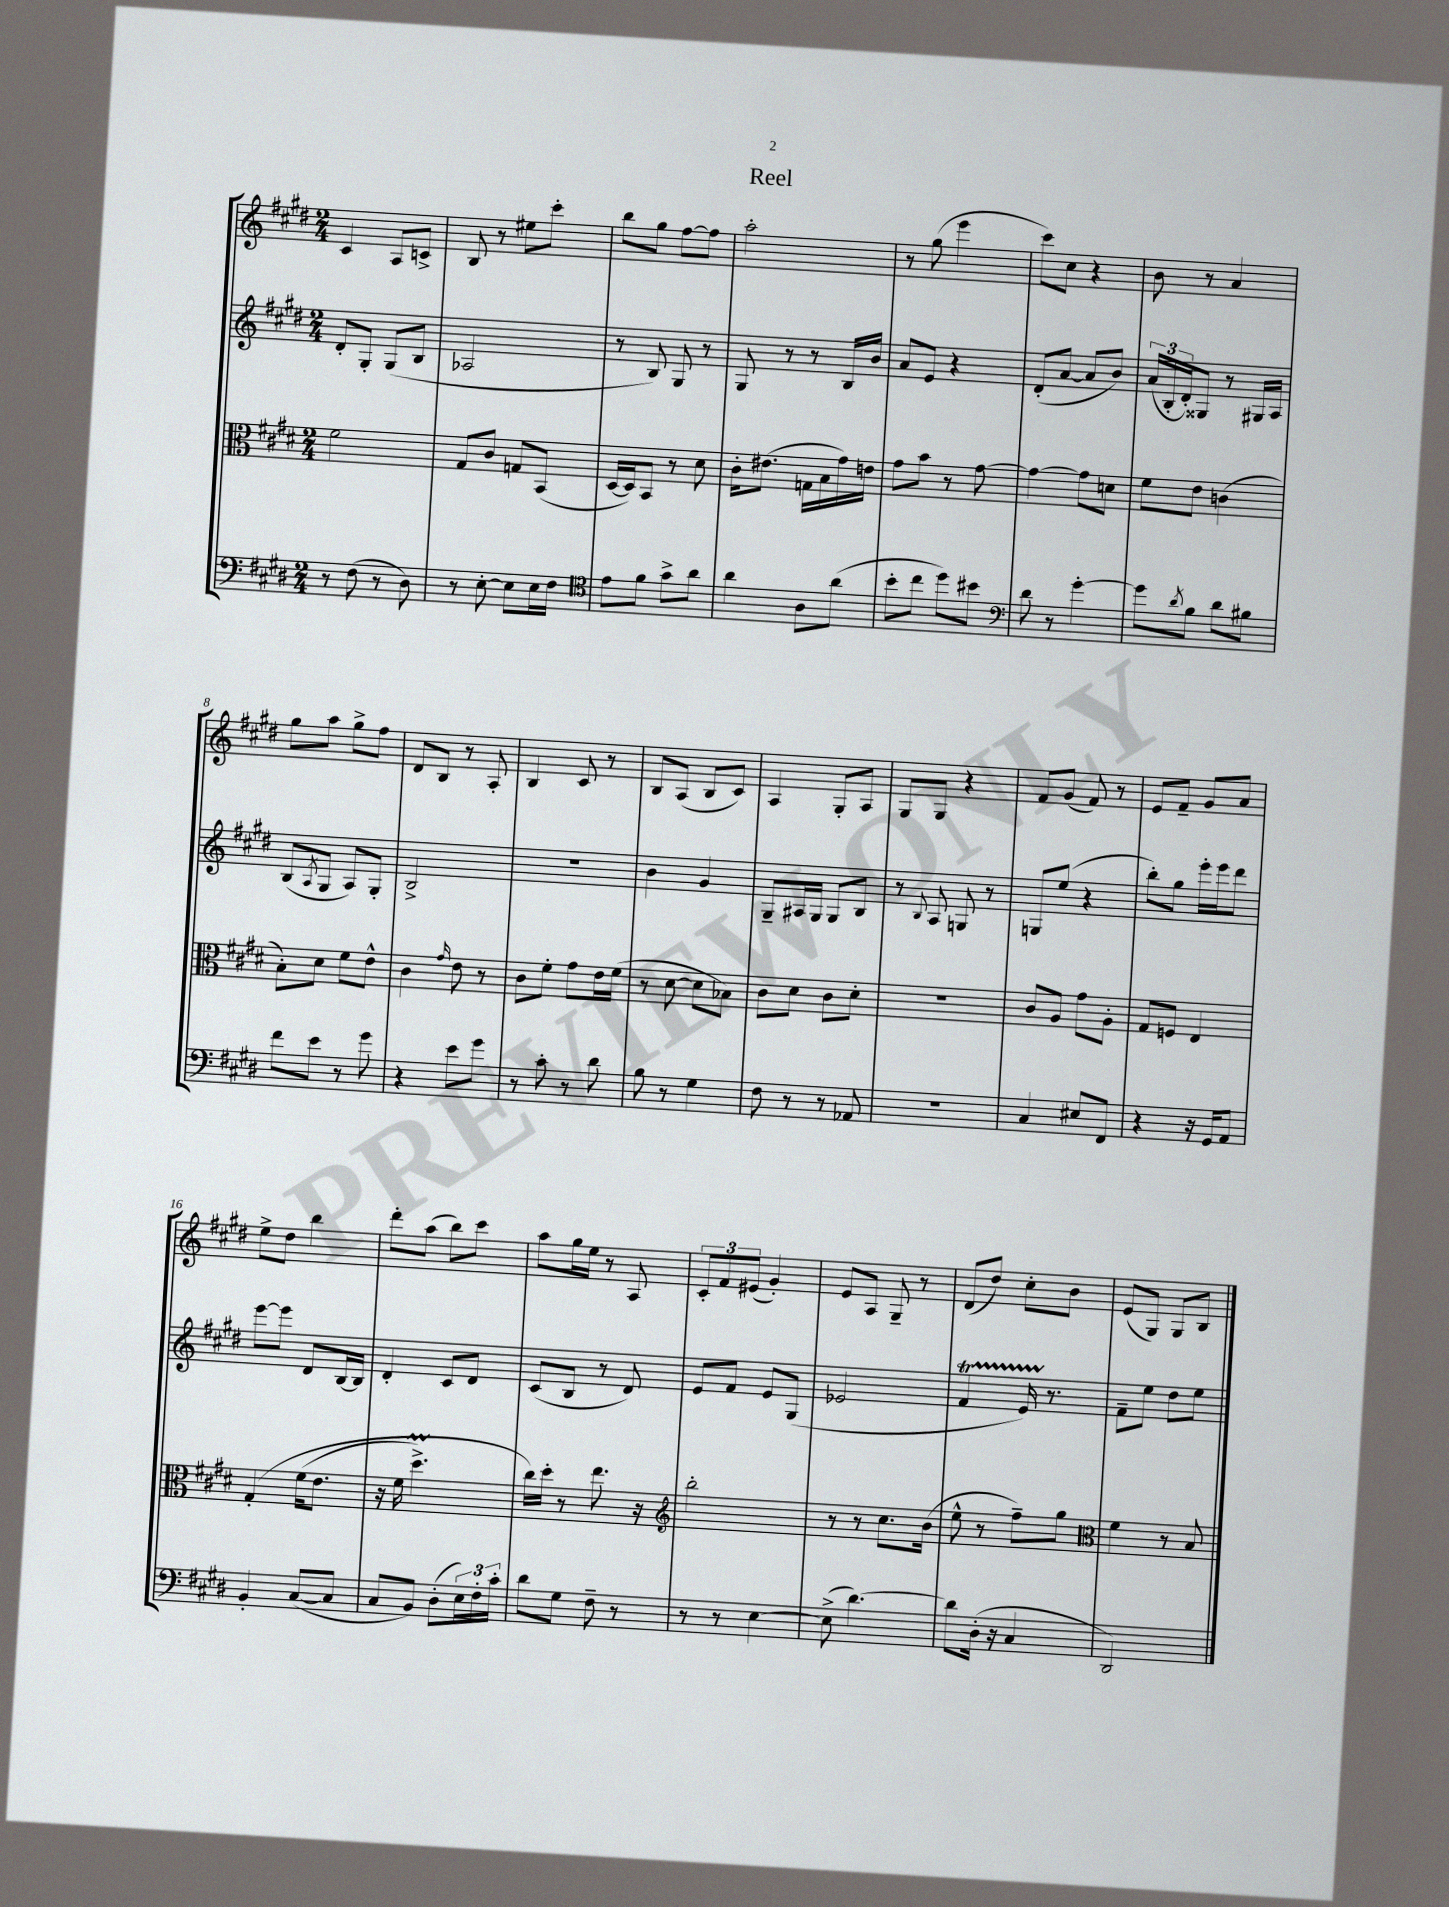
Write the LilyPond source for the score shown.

\header { title = "Reel" }
<<
\new StaffGroup <<
\new Staff = "s0" {
    \clef treble \key e \major \numericTimeSignature \time 2/4
    cis'4 a8 c'8-> |
    b8 r8 eis''8 cis'''8-. |
    b''8 gis''8 fis''8~ fis''8 |
    a''2-. |
    r8 gis''8( e'''4 |
    cis'''8) cis''8 r4 |
    b'8 r8 a'4 |
    gis''8 a''8 gis''8-> fis''8 |
    dis'8 b8 r8 a8-. |
    b4 cis'8 r8 |
    b8 a8( b8 cis'8) |
    a4 gis8-. a8 |
    gis8 gis8 r4 |
    fis'8 gis'8( fis'8) r8 |
    e'8 fis'8-- gis'8 a'8 |
    e''8-> dis''8 b''4 |
    dis'''8-. a''8( b''8) cis'''8 |
    a''8 gis''16 e''16 r8 a8 |
    \tuplet 3/2 { cis'8-. fis'8 eis'8( } gis'4-.) |
    e'8 a8 gis8-- r8 |
    dis'8( dis''8) cis''8-. b'8 |
    e'8( gis8) gis8 b8 \bar "|." |
}
\new Staff = "s1" {
    \clef treble \key e \major \numericTimeSignature \time 2/4
    dis'8-. gis8-. gis8( b8 |
    aes2 |
    r8 b8) gis8 r8 |
    gis8 r8 r8 b16 b'16 |
    a'8 e'8 r4 |
    dis'8-.( a'8~ a'8 b'8) |
    \tuplet 3/2 { a'16( b16-. dis'16-.) } gisis8 r8 gis16 a16 |
    b8( \acciaccatura { a8 } gis8 a8) gis8-. |
    b2-> |
    r2 |
    b'4 gis'4 |
    gis8-- ais16 gis16 gis8 b8 |
    r8 \appoggiatura { b8 } a8 g8 r8 |
    g8 e''8( r4 |
    b''8-.) gis''8 e'''16-. e'''16 dis'''8 |
    e'''8~ e'''8 dis'8 b16~ b16 |
    dis'4-. cis'8 dis'8 |
    cis'8( b8 r8 dis'8) |
    e'8 fis'8 e'8 gis8( |
    ees'2 |
    fis'4\startTrillSpan e'16) r8.\stopTrillSpan |
    fis'8-- e''8 dis''8 e''8 \bar "|." |
}
\new Staff = "s2" {
    \clef alto \key e \major \numericTimeSignature \time 2/4
    fis'2 |
    gis8 cis'8 g8 b,8( |
    dis16~ dis16) b,8 r8 dis'8 |
    cis'16-. eis'8.( g16 b16 gis'16) e'16 |
    gis'8 b'8 r8 gis'8~ |
    gis'4~ gis'8 d'8 |
    fis'8 e'8 c'4( |
    b8-.) dis'8 fis'8 e'8-^ |
    cis'4 \grace { gis'16 } e'8 r8 |
    cis'8 fis'8-. gis'8 e'16 fis'16( |
    r8 dis'8~ dis'8 bes8) |
    cis'8 dis'8 cis'8 dis'8-. |
    r2 |
    cis'8 a8 gis'8 a8-. |
    gis8 f8 e4 |
    gis4-.\( fis'16( e'8. |
    r16 fis'16 dis''4.->\prall) |
    cis''16\) dis''16-. r8 e''8. r16 |
    \clef treble b''2-. |
    r8 r8 cis''8. b'16( |
    e''8-^ r8 fis''8--) gis''8 |
    \clef alto fis'4 r8 b8 \bar "|." |
}
\new Staff = "s3" {
    \clef bass \key e \major \numericTimeSignature \time 2/4
    r8 fis8( r8 dis8) |
    r8 e8~-. e8 e16 fis16 |
    \clef tenor e'8 fis'8 gis'8-> a'8 |
    a'4 a8 a'8( |
    b'8-. cis''8 dis''8) bis'8 |
    \clef bass dis'8 r8 gis'4~-. |
    gis'8 \acciaccatura { dis'8 } b8 dis'8 bis8 |
    fis'8 e'8 r8 gis'8 |
    r4 e'8 gis'8 |
    r8 cis'8-. r8 dis'8 |
    b8 r8 gis4 |
    fis8 r8 r8 aes,8 |
    R2 |
    cis4 eis8 fis,8 |
    r4 r16 gis,16 a,8 |
    b,4-. cis8~( cis8 |
    cis8 b,8) dis8-.( \tuplet 3/2 { e16) fis16-. cis'16-. } |
    dis'8 gis8 fis8-- r8 |
    r8 r8 e4~ |
    e8->( dis'4.~) |
    dis'8 dis16-.( r16 cis4 |
    dis,2) \bar "|." |
}
>>
>>
